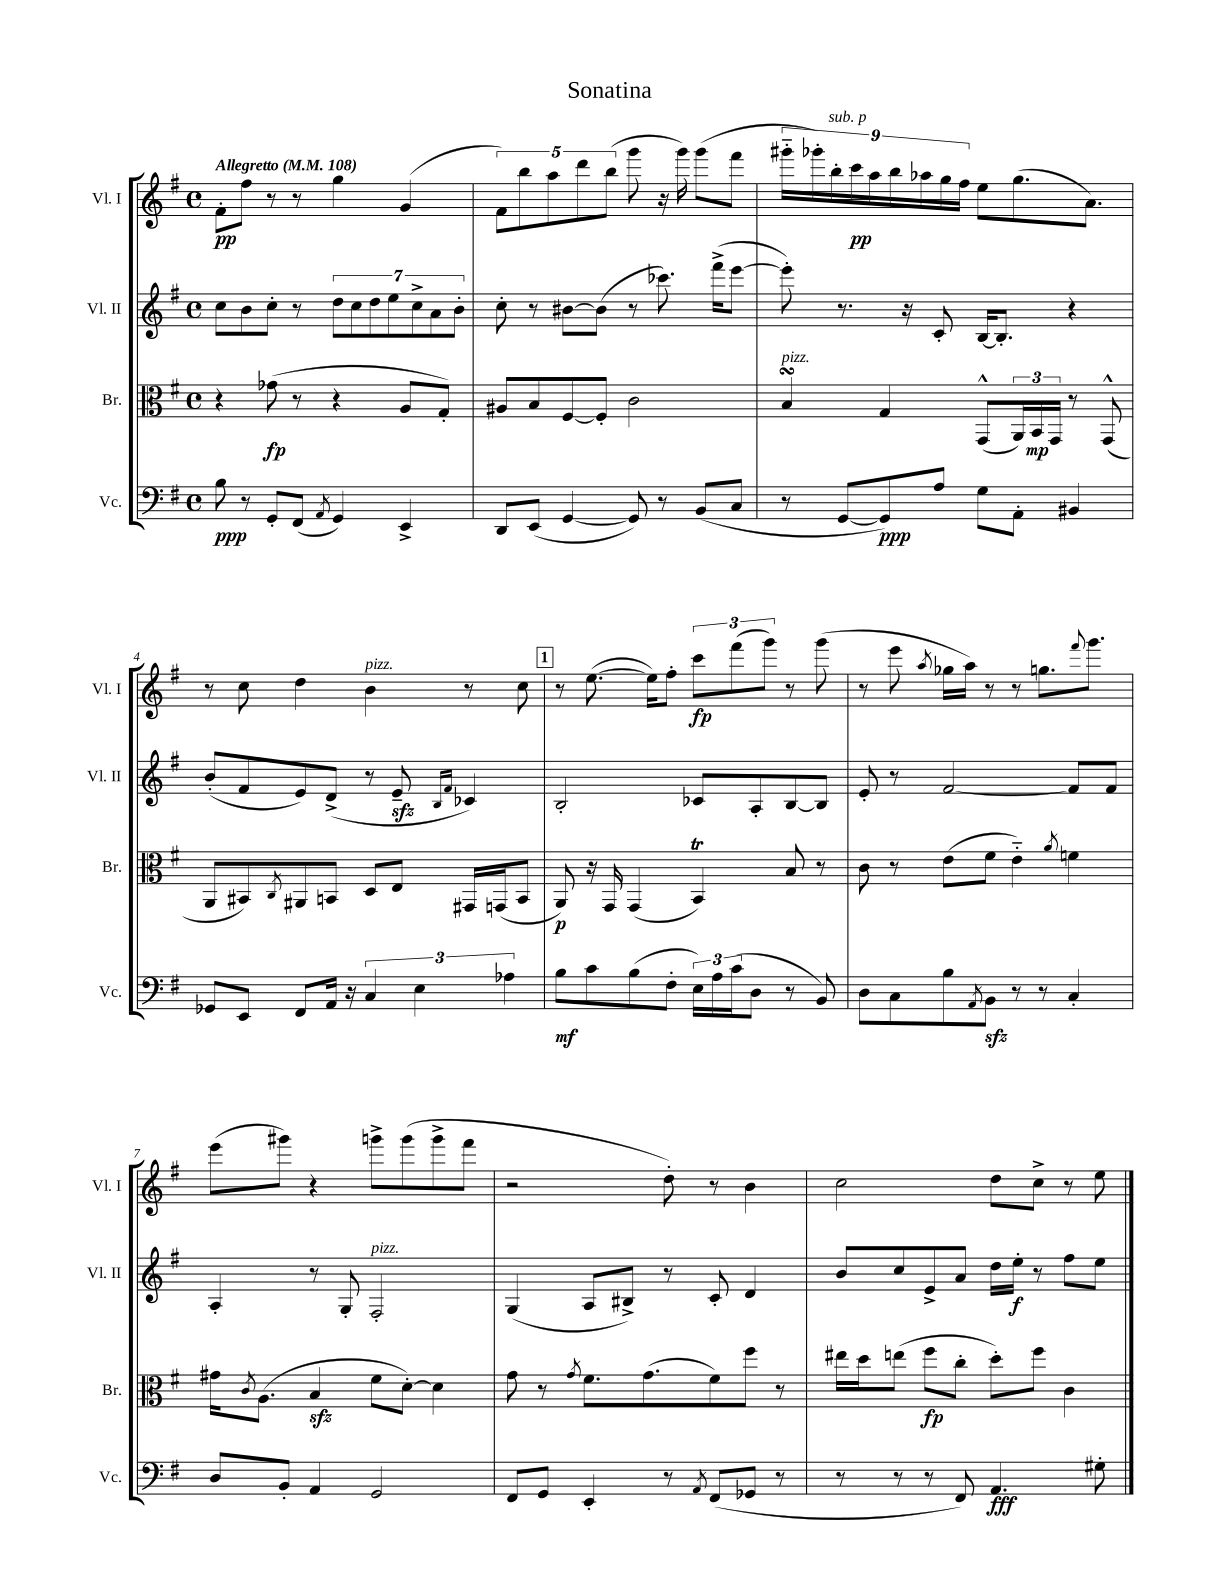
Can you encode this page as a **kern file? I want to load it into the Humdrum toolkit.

**kern	**kern	**kern	**kern
*staff4	*staff3	*staff2	*staff1
*clefF4	*clefC3	*clefG2	*clefG2
*k[f#]	*k[f#]	*k[f#]	*k[f#]
*M4/4	*M4/4	*M4/4	*M4/4
*met(c)	*met(c)	*met(c)	*met(c)
*MM108	*MM108	*MM108	*MM108
8B	4r	8cc	8f#'
8r	.	8b	8ff#
8GG'	(8g-	8cc'	8r
(8FF#	8r	8r	8r
8qAA	.	.	.
4GG)	4r	14dd	4gg
.	.	14cc	.
.	.	14dd	.
.	.	14ee	.
4EE^	8A	.	(4g
.	.	14cc^	.
.	.	14a	.
.	8G')	.	.
.	.	14b'	.
=	=	=	=
8DD	8A#	8cc'	10f#)
.	.	.	10bb
(8EE	8B	8r	.
.	.	.	10aa
[4GG	[8F#	[8b#	.
.	.	.	10ddd
.	8F#']	(8b#]	.
.	.	.	(10bb
8GG])	2c	8r	8ggg
8r	.	8.ccc-)	16r
.	.	.	16ggg)
(8BB	.	.	(8ggg
.	.	(16fff#^	.
8C	.	[8eee	8fff#
=	=	=	=
8r	4B	8eee'])	18ggg#'~
.	.	.	18ggg-')
.	.	.	18bb'
[8GG	.	8.r	.
.	.	.	18ccc
.	.	.	18aa
8GG])	4G	.	.
.	.	.	18bb
.	.	16r	.
.	.	.	18aa-
8A	.	8c'	.
.	.	.	18gg
.	.	.	18ff#
8G	(8GG^^	[16B	8ee
.	.	8.B']	.
8AA'	24AA)	.	(8.gg
.	24BB	.	.
.	24GG	.	.
4BB#	8r	4r	.
.	.	.	8.a)
.	(8GG^^	.	.
=	=	=	=
8GG-	8AA	(8b'	8r
8EE	8BB#)	8f#	8cc
.	8qC	.	.
8FF#	8AA#	8e)	4dd
16AA	8BB	(8d^	.
16r	.	.	.
6C	8D	8r	4b
.	8E	8e~	.
6E	.	.	.
.	.	16qqB	.
.	.	16qqf#	.
.	16GG#	4c-)	8r
.	(16GG	.	.
6A-	.	.	.
.	8BB	.	8cc
=	=	=	=
8B	8AA)	2B'	8r
8c	16r	.	([8.ee
.	16GG	.	.
(8B	(4GG	.	.
.	.	.	16ee])
8F#'	.	.	8ff#'
24E)	4BB)	8c-	12ccc
24A	.	.	.
(24c	.	.	(12fff#
8D	.	8A'	.
.	.	.	12ggg)
8r	8B	[8B	8r
8BB)	8r	8B]	(8ggg
=	=	=	=
8D	8c	8e'	8r
8C	8r	8r	8eee
.	.	.	8qaa
8B	(8e	[2f#	16gg-
.	.	.	16aa)
8qAA	.	.	.
8BB	8f#	.	8r
8r	4e'~)	.	8r
8r	.	.	8.gg
.	8qa	.	.
4C'	4f	8f#]	.
.	.	.	8qqfff#
.	.	.	8.ggg
.	.	8f#	.
=	=	=	=
8D	16g#	4A'	(8eee
.	8qc	.	.
.	(8.A	.	.
8BB'	.	.	8ggg#)
4AA	4B	8r	4r
.	.	8G'	.
2GG	8f#	2F#'	8ggg^
.	[8d')	.	(8ggg
.	4d]	.	8ggg^
.	.	.	8fff#
=	=	=	=
8FF#	8g	(4G	2r
8GG	8r	.	.
.	8qg	.	.
4EE'	8.f#	8A	.
.	.	8B#^)	.
.	(8.g	.	.
8r	.	8r	8dd')
8qAA	.	.	.
(8FF#	8f#)	8c'	8r
8GG-	8ff#	4d	4b
8r	8r	.	.
=	=	=	=
8r	16ee#	8b	2cc
.	16dd	.	.
8r	(8ee	8cc	.
8r	8ff#	8e^	.
8FF#)	8cc'	8a	.
4.AA	8dd')	16dd	8dd
.	.	16ee'	.
.	8ff#	8r	8cc^
.	4c	8ff#	8r
8G#'	.	8ee	8ee
==	==	==	==
*-	*-	*-	*-
